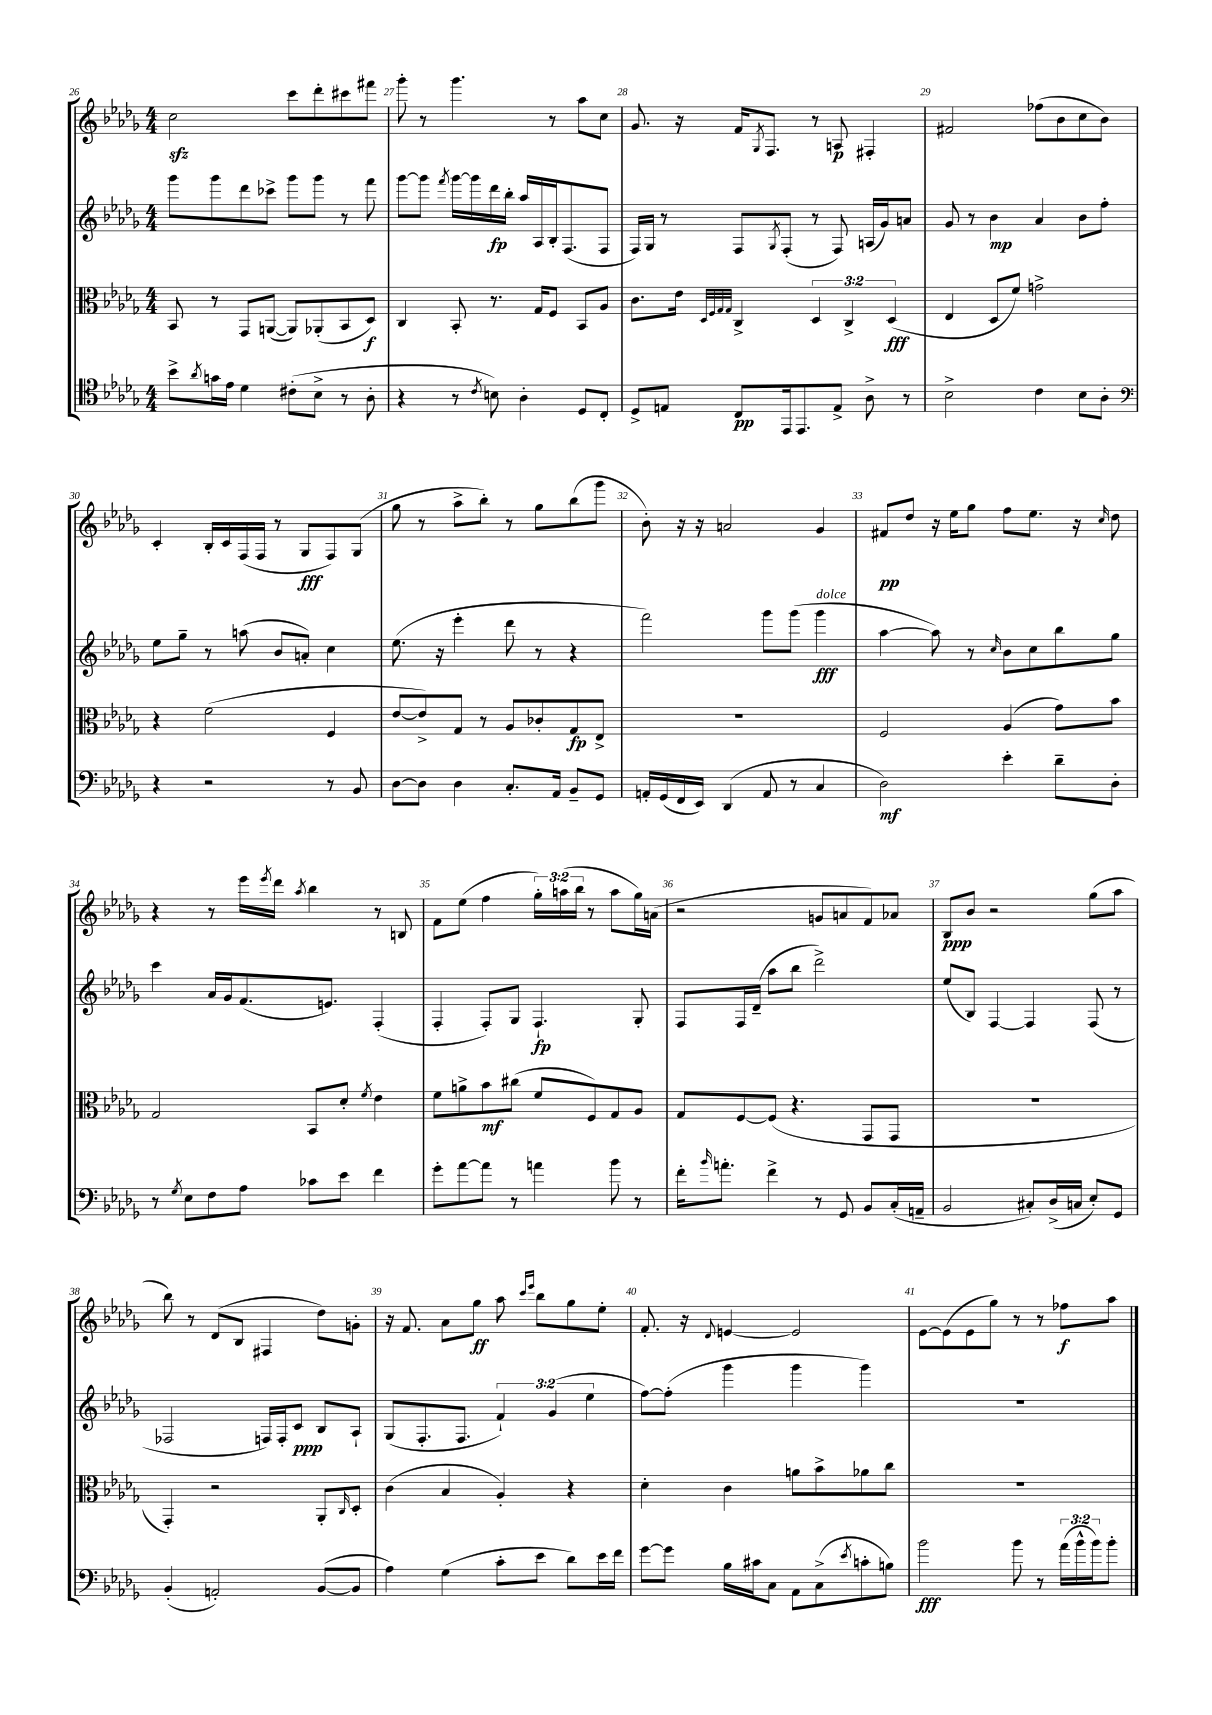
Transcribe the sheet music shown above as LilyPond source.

<<
\new StaffGroup <<
\new Staff = "s0" {
    \clef treble \key des \major \numericTimeSignature \time 4/4 \override Staff.TupletNumber.text = #tuplet-number::calc-fraction-text
    c''2\sfz c'''8 des'''8-. cis'''8 fis'''8 |
    ges'''8-. r8 ges'''4. r8 aes''8 c''8 |
    ges'8. r16 f'16 \acciaccatura { ges8 } f8. r8 a8\p fis4-. |
    fis'2 fes''8( bes'8 c''8 bes'8) |
    c'4-. bes16-. c'16 f16( f16 r8 ges8\fff f8) ges8( |
    ges''8 r8 aes''8-> bes''8-.) r8 ges''8 bes''8( ges'''8 |
    bes'8-.) r16 r16 a'2 ges'4 |
    fis'8\pp des''8 r16 ees''16 ges''8 f''8 ees''8. r16 \grace { c''16 } des''8 |
    r4 r8 ees'''16 \acciaccatura { ees'''8 } des'''16 \acciaccatura { aes''8 } bes''4 r8 b8 |
    f'8 ees''8( f''4 \tuplet 3/2 { ges''16-.) a''16( bes''16 } r8 a''8 ges''16) a'16( |
    r2 g'8 a'8 f'8) aes'8 |
    bes8\ppp bes'8 r2 ges''8( aes''8 |
    bes''8) r8 des'8( bes8 fis4 des''8) g'8-. |
    r16 f'8. aes'8 ges''8\ff aes''8 \grace { c'''16 ees'''16 } bes''8 ges''8 ees''8-. |
    f'8.-. r16 \appoggiatura { des'8 } e'4~ e'2 |
    ees'8~ ees'8( ees'8 ges''8) r8 r8 fes''8\f aes''8 \bar "|." |
}
\new Staff = "s1" {
    \clef treble \key des \major \numericTimeSignature \time 4/4 \override Staff.TupletNumber.text = #tuplet-number::calc-fraction-text
    ges'''8 ges'''8 des'''8 ces'''8-> ges'''8 ges'''8 r8 f'''8 |
    ges'''8~ ges'''8 \acciaccatura { f'''8 } ges'''16~ ges'''16 des'''16\fp bes''16-. aes''16 aes16 bes16-. f8.( f8 |
    f16) ges16 r8 f8 \acciaccatura { ges8 } f8-.( r8 f8) a16( ges'16) a'8 |
    ges'8 r8 bes'4\mp aes'4 bes'8 f''8-. |
    ees''8 ges''8-- r8 a''8( bes'8 a'8-.) c''4 |
    ees''8.( r16 ees'''4-. des'''8 r8 r4 |
    f'''2) ges'''8 ges'''8( ges'''4\fff^\markup { \italic "dolce" } |
    aes''4~ aes''8) r8 \grace { c''16 } bes'8 c''8 bes''8 ges''8 |
    c'''4 aes'16 ges'16 f'8.( e'8.) f4-.( |
    f4-. f8-.) ges8 f4.-!\fp ges8-. |
    f8 f16 des'16--( aes''8 bes''8 des'''2->) |
    ees''8( bes8) f4~ f4 f8( r8 |
    fes2 f16) f16-. c'8\ppp bes8 aes8-! |
    ges8( f8.-. f8. \tuplet 3/2 { f'4-!) ges'4( ees''4 } |
    f''8~) f''8-.( ges'''4 ges'''4 ges'''4) |
    R1 \bar "|." |
}
\new Staff = "s2" {
    \clef alto \key des \major \numericTimeSignature \time 4/4 \override Staff.TupletNumber.text = #tuplet-number::calc-fraction-text
    bes,8 r8 ges,8 a,8~( a,8) aes,8-.( bes,8 des8\f) |
    c4 bes,8-. r8. ges16 f8 bes,8 aes8 |
    c'8. ees'16 \grace { des32 f32 ges32 ges32 } c4-> \tuplet 3/2 { des4 c4-> des4\fff( } |
    ees4 des8 f'8) g'2-> |
    r4 f'2( f4 |
    ees'8~ ees'8->) ges8 r8 aes8 ces'8-. ges8\fp ees8-> |
    R1 |
    f2 aes4( ges'8) bes'8 |
    ges2 bes,8 des'8-. \acciaccatura { f'8 } ees'4 |
    f'8 a'8-> bes'8\mf cis''8( f'8 f8) ges8 aes8 |
    ges8 f8~ f8( r4. ges,8 ges,8 |
    R1 |
    ges,4-.) r2 aes,8-. \grace { c16 } des8-. |
    c'4( bes4 aes4-.) r4 |
    des'4-. c'4 a'8 bes'8-> aes'8 c''8 |
    R1 \bar "|." |
}
\new Staff = "s3" {
    \clef tenor \key des \major \numericTimeSignature \time 4/4 \override Staff.TupletNumber.text = #tuplet-number::calc-fraction-text
    bes'8-> \acciaccatura { aes'8 } g'16 ees'16 des'4 cis'8-.( bes8-> r8 aes8-. |
    r4 r8 \acciaccatura { c'8 } b8) aes4-. des8 c8-. |
    des8-> e8 c8\pp ees,16 ees,8. e8-> aes8-> r8 |
    bes2-> c'4 bes8 aes8-. |
    \clef bass r4 r2 r8 bes,8 |
    des8~ des8 des4 c8.-. aes,16 bes,8-- ges,8 |
    a,16-. ges,16( f,16 ees,16) des,4( a,8 r8 c4 |
    des2\mf) ees'4-. des'8-- des8-. |
    r8 \acciaccatura { ges8 } ees8 f8 aes8 ces'8 ees'8 f'4 |
    ges'8-. aes'8~ aes'8 r8 a'4 bes'8 r8 |
    f'16-. \grace { bes'16 } a'8.-. f'4-> r8 ges,8 bes,8 c16-.( a,16-- |
    bes,2 cis8-.) des16->( c16 ees8-.) ges,8 |
    bes,4-.( a,2-.) bes,8~( bes,8 |
    aes4) ges4( c'8-. ees'8 des'8) ees'16 f'16 |
    ges'8~ ges'8 bes16 cis'16 c8 aes,8 c8->( \acciaccatura { ees'8 } c'8-. b8) |
    bes'2\fff bes'8 r8 \tuplet 3/2 { aes'16( bes'16-^ bes'16) } bes'8-. \bar "|." |
}
>>
>>
\layout { \context { \Score currentBarNumber = #26 \override BarNumber.break-visibility = ##(#f #t #t) barNumberVisibility = #all-bar-numbers-visible } }
